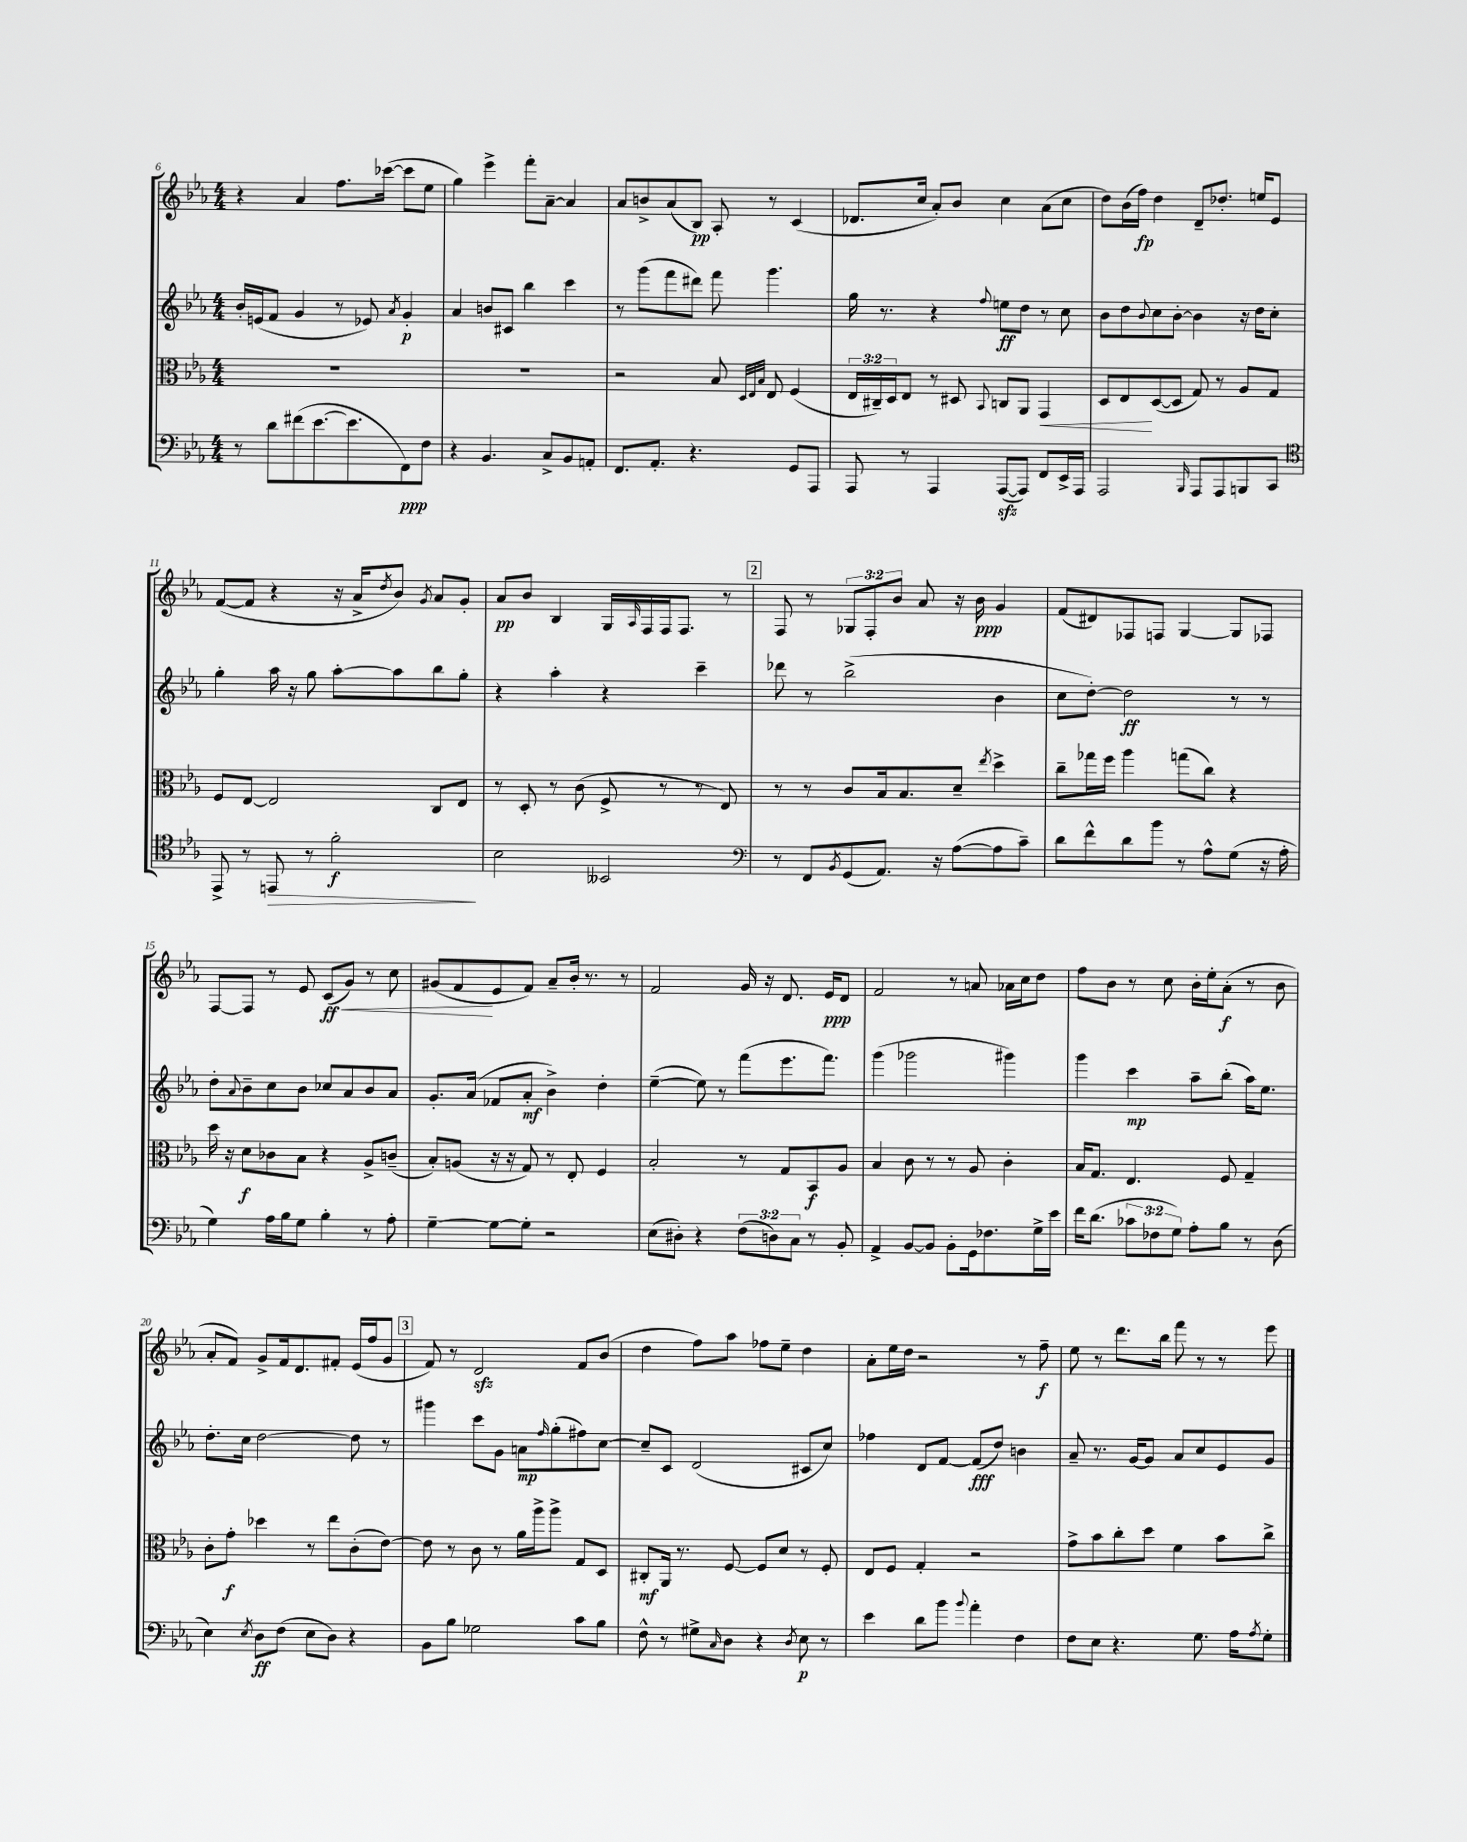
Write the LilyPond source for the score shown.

<<
\new StaffGroup <<
\new Staff = "s0" {
    \clef treble \key ees \major \numericTimeSignature \time 4/4 \override Staff.TupletNumber.text = #tuplet-number::calc-fraction-text
    r4 aes'4 f''8. ces'''16~( ces'''8 ees''8 |
    g''4) ees'''4-> f'''8-. aes'8~-- aes'4 |
    aes'8 b'8-> aes'8( bes8\pp) aes8-. r8 c'4( |
    des'8. c''16 aes'8-.) bes'8 c''4 aes'8( c''8 |
    d''8) bes'16( f''16\fp) d''4 d'8-- des''8.-. e''16 ees'8 |
    f'8~( f'8 r4 r16 aes'16-> \acciaccatura { d''8 } bes'8) \acciaccatura { g'8 } aes'8 g'8-. |
    aes'8\pp bes'8 bes4 g16 \grace { aes16 } f16 f16 f8. r8 |
    \mark \markup { \box "2" } f8 r8 \tuplet 3/2 { ges8 f8-. bes'8 } aes'8 r16 bes'16\ppp g'4 |
    f'8( dis'8) fes8 f8 g4~ g8 fes8 |
    f8~ f8 r8 ees'8 c'8\ff\<( g'8) r8 c''8 |
    gis'8( f'8\! ees'8 f'8) aes'8-- bes'16-. r8. r8 |
    f'2 g'16 r16 d'8. ees'16\ppp d'8 |
    f'2 r8 a'8 aes'16 c''16 d''8 |
    f''8 bes'8 r8 c''8 bes'16-. ees''16-. aes'8-.\f( r8 bes'8 |
    aes'8-. f'8) g'8-> f'16 d'8. fis'8-. ees'16( f''16 g'8 |
    \mark \markup { \box "3" } f'8) r8 d'2\sfz f'8 bes'8( |
    d''4 f''8) aes''8 fes''8 ees''8-- d''4 |
    aes'8-. ees''16 d''16 r2 r8 f''8--\f |
    ees''8 r8 d'''8. bes''16 f'''8 r8 r8 ees'''8 \bar "|." |
}
\new Staff = "s1" {
    \clef treble \key ees \major \numericTimeSignature \time 4/4
    bes'16-. e'16( f'8 g'4 r8 ees'8) \acciaccatura { aes'8 } g'4-.\p |
    aes'4 b'8 cis'8 bes''4 c'''4 |
    r8 g'''8( f'''8 dis'''8) f'''8 g'''4. |
    g''16 r8. r4 \appoggiatura { f''8 } e''8\ff d''8 r8 c''8 |
    bes'8 d''8 \appoggiatura { bes'8 } c''8 bes'8~-. bes'4 r16 d''16 c''8-. |
    g''4-. aes''16 r16 g''8 aes''8~-. aes''8 bes''8 g''8-. |
    r4 aes''4-. r4 c'''4-- |
    \mark \markup { \box "2" } des'''8 r8 bes''2->( bes'4 |
    c''8 d''8~-.) d''2\ff r8 r8 |
    d''8-. \appoggiatura { aes'8 } bes'8-- c''8 bes'8 ces''8 aes'8 bes'8 aes'8 |
    g'8.-. aes'16( fes'8 aes'8-.\mf bes'4->) d''4-. |
    ees''4~--( ees''8) r8 f'''8( ees'''8. f'''8.) |
    g'''4( ges'''2 gis'''4) |
    g'''4 c'''4\mp aes''8-- bes''8-.( aes''16) ees''8. |
    d''8.-. c''16 d''2~ d''8 r8 |
    \mark \markup { \box "3" } gis'''4 c'''8 g'8 a'8\mp \grace { f''16 } g''8-.( fis''8) c''8~ |
    c''8-- c'8 d'2( cis'8 c''8) |
    fes''4 d'8 f'8~ f'8\fff( d''8) b'4 |
    aes'8-- r8. g'16~ g'8 aes'8 c''8 ees'8 g'8 \bar "|." |
}
\new Staff = "s2" {
    \clef alto \key ees \major \numericTimeSignature \time 4/4 \override Staff.TupletNumber.text = #tuplet-number::calc-fraction-text
    R1 |
    R1 |
    r2 bes8 \grace { d32 ees32 bes32 } ees8 f4( |
    \tuplet 3/2 { ees16 cis16--) d16 } ees8 r8 dis8 \appoggiatura { bes,8 } c8 aes,8 g,4\< |
    d8 ees8\! d8~( d8 g8) r8 aes8 g8 |
    f8 ees8~ ees2 c8 ees8 |
    r8 d8-. r8 c'8( f8-> r8 r8 ees8) |
    \mark \markup { \box "2" } r8 r8 c'8 bes16 bes8. d'8-- \acciaccatura { ees''8 } d''4-> |
    c''8-- ges''16 f''16 aes''4 g''8( c''8) r4 |
    d''16 r16 d'8\f ces'8 bes8 r4 aes8-> c'8--( |
    bes8-.) a8( r16 r16 g8) r8 ees8-. f4 |
    bes2-. r8 g8 bes,8\f aes8 |
    bes4 c'8 r8 r8 aes8 c'4-. |
    bes16 g8. ees4. f8 g4-- |
    c'8-. g'8-.\f des''4 r8 ees''8 c'8-.( ees'8~) |
    \mark \markup { \box "3" } ees'8 r8 c'8 r8 aes'16 aes''16-> aes''8-> g8 d8 |
    cis8-.\mf aes,16 r8. f8~ f8 d'8 r8 f8-. |
    ees8 f8 g4-. r2 |
    g'8-> bes'8 c''8-. d''8 f'4 bes'8 c''8-> \bar "|." |
}
\new Staff = "s3" {
    \clef bass \key ees \major \numericTimeSignature \time 4/4 \override Staff.TupletNumber.text = #tuplet-number::calc-fraction-text
    r8 d'8 fis'8( ees'8.~ ees'8. f,8\ppp) f8 |
    r4 bes,4. c8-> bes,8 a,8-. |
    f,8. aes,8.-. r4. g,8 aes,,8 |
    aes,,8 r8 aes,,4 aes,,8~\sfz( aes,,8) f,8 ees,16-> aes,,16 |
    aes,,2 \grace { bes,,16 } aes,,8 aes,,8 b,,8 c,8 |
    \clef tenor ees,8-> r8 e,8\> r8 f'2-.\f\! |
    bes2 beses,2 |
    \mark \markup { \box "2" } \clef bass r8 f,8 \acciaccatura { bes,8 } g,8( aes,8.) r16 aes8~( aes8 c'8--) |
    d'8 f'8-^ d'8 bes'8 r8 aes8-^ g8( r16 aes16-. |
    g4) aes16 bes16 g8 bes4-. r8 aes8-. |
    g4~-- g8~ g8-. r2 |
    ees8( dis8-.) r4 \tuplet 3/2 { f8( d8) c8 } r8 bes,8-. |
    aes,4-> bes,8~ bes,8 bes,8-. g,16 fes8. g16-> ees'16 |
    f'16 d'8.( \tuplet 3/2 { ces'8 fes8 g8) } aes8-. bes8 r8 d8( |
    ees4) \acciaccatura { ees8 } d8\ff f8( ees8 d8) r4 |
    \mark \markup { \box "3" } bes,8 bes8 ges2 c'8 bes8 |
    f8-^ r8 gis8-> \grace { c16 } d8 r4 \acciaccatura { d8 } ees8\p r8 |
    ees'4 d'8 bes'8 \appoggiatura { bes'8 } aes'4-. f4 |
    f8 ees8 r4. g8. aes16 \acciaccatura { aes8 } g8-. \bar "|." |
}
>>
>>
\layout { \context { \Score currentBarNumber = #6 } }
